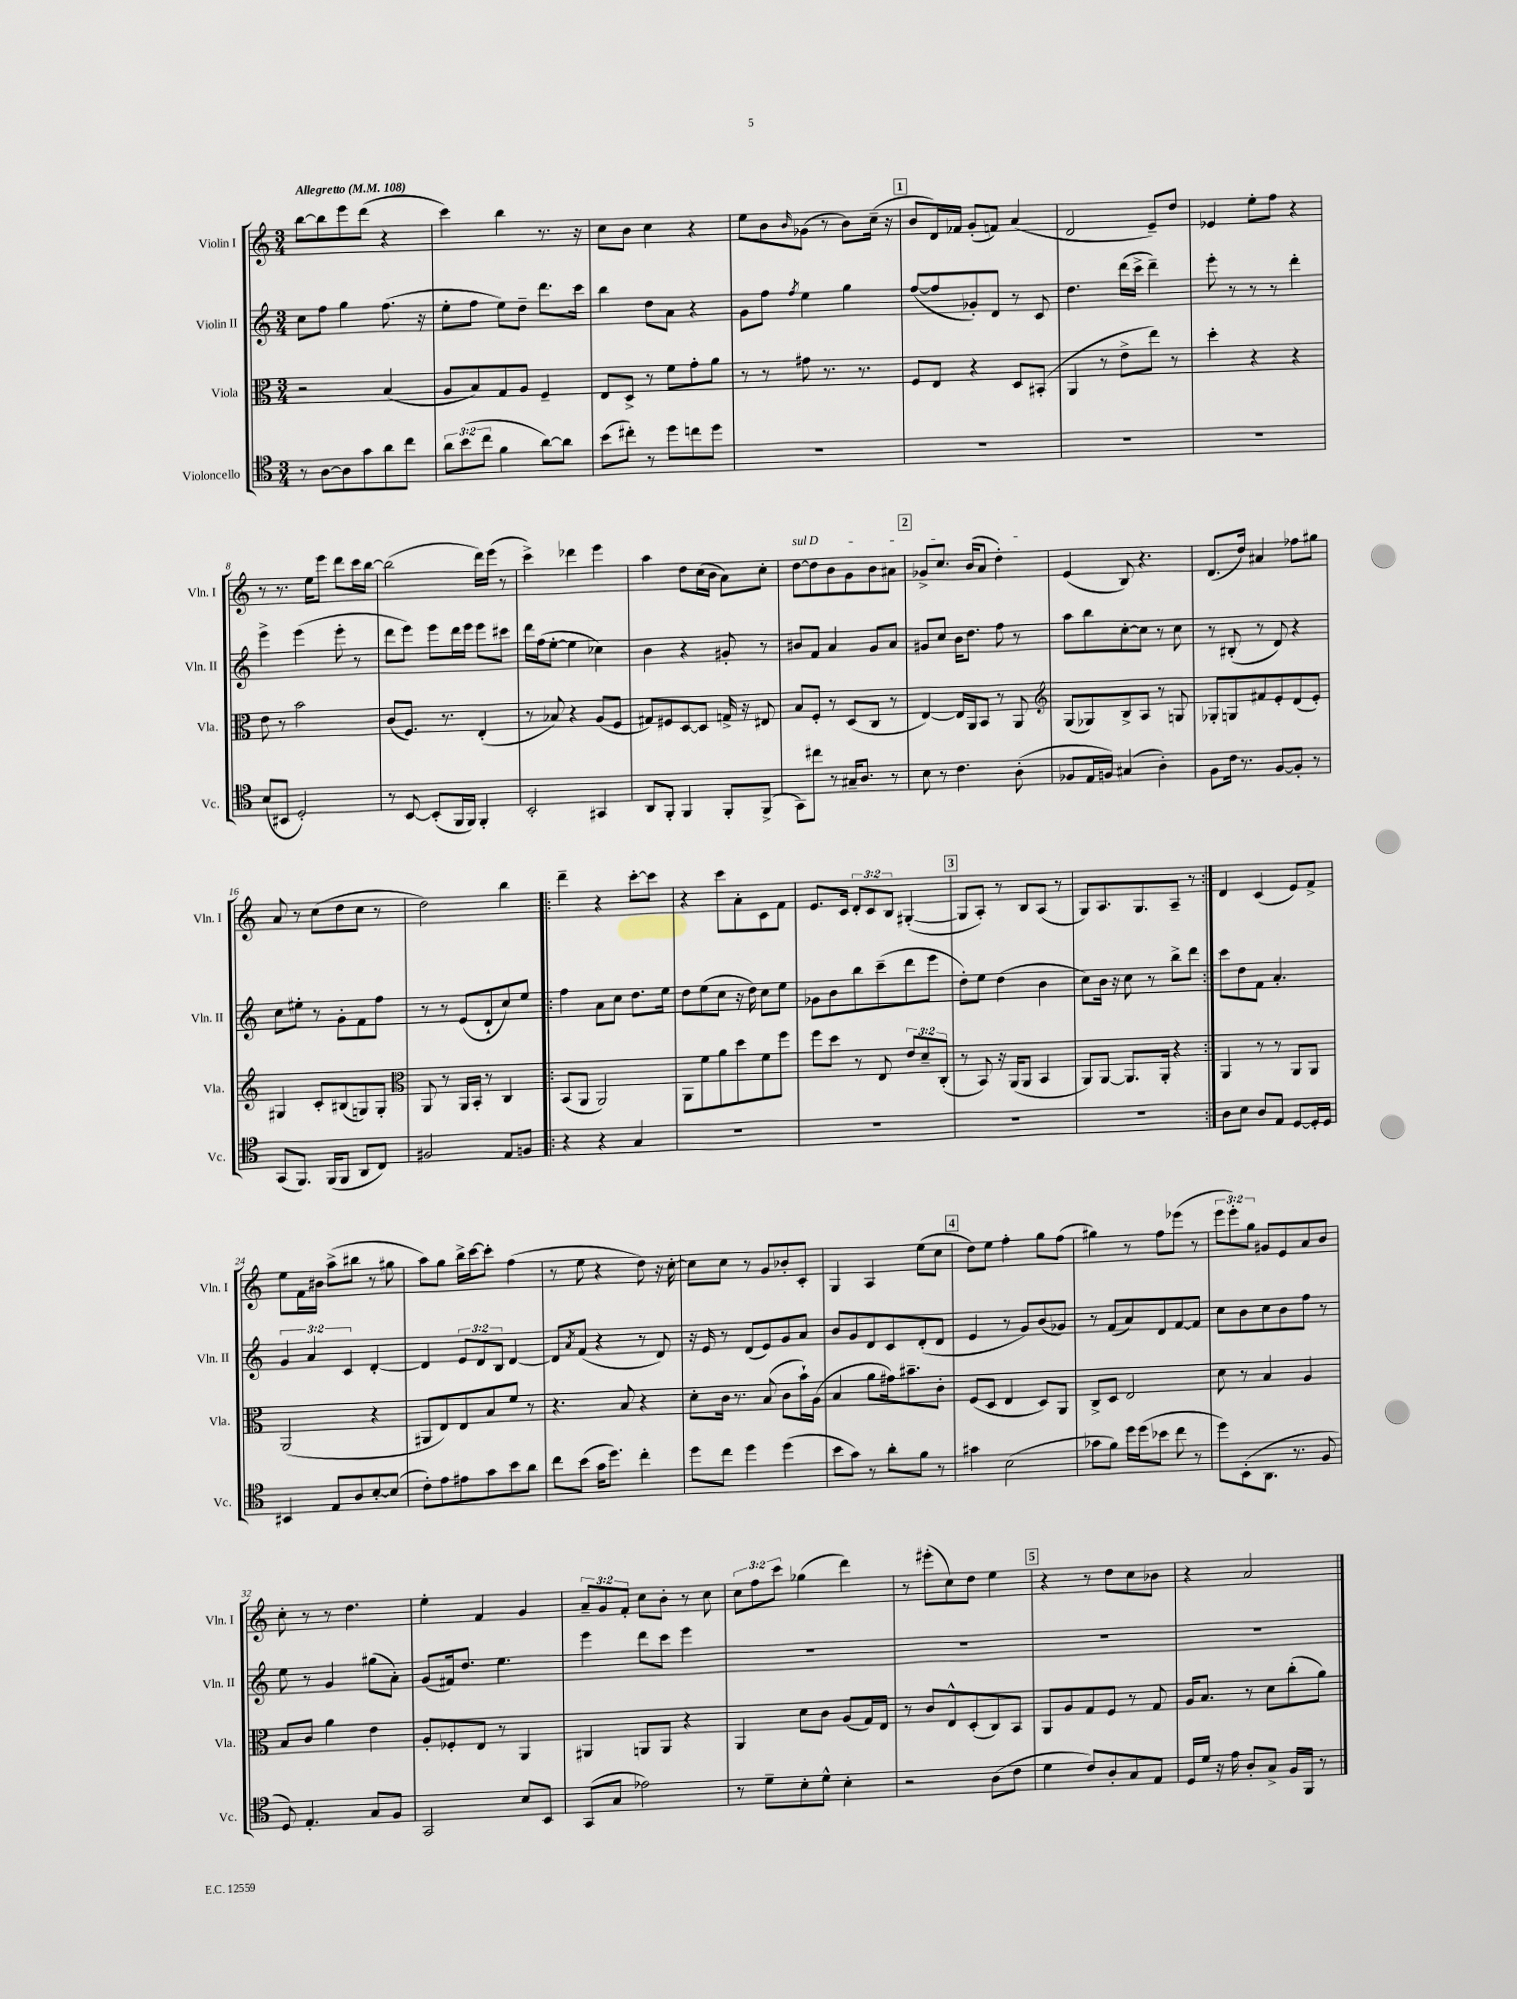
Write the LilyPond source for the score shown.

<<
\new StaffGroup <<
\new Staff = "s0" \with { instrumentName = "Violin I" shortInstrumentName = "Vln. I" } {
    \clef treble \key c \major \numericTimeSignature \time 3/4 \override Staff.TupletNumber.text = #tuplet-number::calc-fraction-text \tempo "Allegretto" 4 = 108
    b''8~ b''8 e'''8 d'''8( r4 |
    c'''4) b''4 r8. r16 |
    c''8 b'8 c''4 r4 |
    e''8 b'8 \grace { b'16 } ges'8( r8 b'8) c''16--( r16 |
    \mark \markup { \box "1" } b'8 d'16) fes'16 g'8-.( f'8) a'4( |
    d'2 e'8--) d''8 |
    ees'4 e''8-. f''8 r4 |
    r8 r8. e''16 e'''8 d'''8 c'''16 b''16~ |
    b''2( d'''16) e'''16( r8 |
    c'''4->) des'''4 e'''4 |
    a''4 d''8 c''16( b'16 a'8) c''8-. |
    \once \override TextSpanner.bound-details.left.text = \markup { \italic "sul D" } d''8~\startTextSpan d''8 b'8 g'8 b'8 ais'8 |
    \mark \markup { \box "2" } ges'8-> c''8. b'16( a'8 d''4-.\stopTextSpan) |
    e'4( b8) r4. |
    d'8.( d''16) ais'4 fes''8 gis''8 |
    a'8 r8 c''8( d''8 c''8 r8 |
    d''2) b''4 |
    \repeat volta 2 { d'''4-- r4 c'''8~-. c'''8 |
    r4 c'''8 a'8-. c'8 f'8 |
    e'8. c'16 \tuplet 3/2 { d'8-. c'8 b8 } gis4~-.( |
    \mark \markup { \box "3" } gis8 a8-.) r8 b8 a8( r8 |
    g8) a8. g8. a8-- r8 | }
    d'4 c'4( e'8) f'8-> |
    e''8 f'16 bis'16 a''8->( bis''8 r8 gis''8 |
    a''8) g''8 b''16-> c'''16~ c'''8-. f''4( |
    r8 e''8 r4 d''8) r16 c''16~-. |
    c''8 c''8 r8 g'8 bes'8-. c'8-. |
    g4 a4 e''8( c''8 |
    \mark \markup { \box "4" } d''8) e''8 f''4-. g''8 f''8( |
    gis''4) r8 f''8 ees'''8( r8 |
    \tuplet 3/2 { e'''8 e'''8-.) g''8 } gis'8 e'8 a'8 b'8 |
    c''8-. r8 r8 d''4. |
    e''4-. f'4 g'4 |
    \tuplet 3/2 { a'8-- g'8 f'8-. } c''8 b'8-. r8 c''8 |
    \tuplet 3/2 { c''8 f''8 c'''8 } ges''4( d'''4) |
    r8 eis'''8-.( c''8) d''8 e''4 |
    \mark \markup { \box "5" } r4 r8 d''8 c''8 bes'8 |
    r4 a'2 \bar "|." |
}
\new Staff = "s1" \with { instrumentName = "Violin II" shortInstrumentName = "Vln. II" } {
    \clef treble \key c \major \numericTimeSignature \time 3/4 \override Staff.TupletNumber.text = #tuplet-number::calc-fraction-text
    c''8 f''8 g''4 f''8.( r16 |
    e''8-. f''8 e''8) d''8-- d'''8. c'''16 |
    b''4 d''8 a'8 r4 |
    g'8 f''8 \acciaccatura { f''8 } e''4 g''4 |
    \mark \markup { \box "1" } f''8~( f''8 ges'8-.) d'8 r8 c'8 |
    d''4. d'''16( c'''16-> d'''4--) |
    e'''8-. r8 r8 r8 d'''4-. |
    e'''4-> e'''4( e'''8-. r8 |
    d'''8 e'''8) e'''8 d'''16 e'''16 e'''8 cis'''8 |
    d'''16 f''16( e''8~-. e''4 ces''4) |
    b'4 r4 gis'8-. r8 |
    bis'8 f'8 a'4 g'8 a'8 |
    \mark \markup { \box "2" } gis'8 c''8 b'16 d''8. f''8 r8 |
    a''8 b''8 c''8~-. c''8 r8 c''8 |
    r8 bis8-.( r8 d'8) r4 |
    c''8 eis''8-. r8 g'8-. f'8 f''8 |
    r8 r8 e'8( d'8-! c''8) e''8 |
    \repeat volta 2 { f''4 a'8 c''8 d''8. e''16 |
    d''8 e''8( c''8 r16 d''16) c''8 e''8 |
    ges'8 b'8 b''8 c'''8--( d'''8 e'''8 |
    \mark \markup { \box "3" } d''8-.) e''8 d''4( b'4 |
    c''8) b'16 r16 c''8 r8 b''8-> d'''8 | }
    c'''8 d''8 f'8 a'4.-. |
    \tuplet 3/2 { g'4 a'4 c'4 } d'4~-. |
    d'4 \tuplet 3/2 { e'8 d'8 b8 } d'4~ |
    d'8 \acciaccatura { a'8 } f'8( r4 r8 d'8) |
    r16 e'16 r8 d'8( e'8) g'8 a'8 |
    b'8 g'8 d'8 c'8 d'8-.( d'8 |
    \mark \markup { \box "4" } e'4 r8 g'8) b'8( ges'8) |
    r8 f'8( a'8) d'8 f'8~ f'8 |
    c''8 b'8 c''8 b'8 f''8 r8 |
    e''8 r8 g'4 gis''8( a'8-.) |
    g'8( fis'16) d''8. e''4. |
    e'''4 d'''8 c'''8 e'''4 |
    R2. |
    R2. |
    \mark \markup { \box "5" } R2. |
    R2. \bar "|." |
}
\new Staff = "s2" \with { instrumentName = "Viola" shortInstrumentName = "Vla." } {
    \clef alto \key c \major \numericTimeSignature \time 3/4 \override Staff.TupletNumber.text = #tuplet-number::calc-fraction-text
    r2 b4( |
    a8 b8) g8 a8 f4-- |
    e8 d8-> r8 f'8 g'8-. a'8 |
    r8 r8 gis'8 r8. r8. |
    \mark \markup { \box "1" } f8 e8 r4 d8 bis,8-.( |
    a,4 r8 e'8-> e''8) r8 |
    d''4-. r4 r4 |
    e'8 r8 b'2 |
    c'8( f8.) r8. e4-.( |
    r8 bes8) r4 a8( f8 |
    gis8) fis8 d8~ d8 g16-> r16 eis8 |
    b8 f8-. r8 d8( c8 r8 |
    \mark \markup { \box "2" } e4~) e16 a,16 b,8 r8 a,8 |
    \clef treble g8( ges8) b8-> a8 r8 g8 |
    ges8-. g8 fis'8 e'8-. d'8( e'8-.) |
    gis4 c'8-. bis8( g8) g8-. |
    \clef alto a,8 r8 a,16 b,16-. r8 c4 |
    \repeat volta 2 { b,8( a,8 a,2) |
    a,8 f'8 a'8 d''8 f'8 f''8 |
    f''8 d''8 r8 e8 \tuplet 3/2 { e'8 d'8-- c8-.( } |
    \mark \markup { \box "3" } r8 b,8) r16 a,16( a,8 b,4 |
    a,8) a,8~ a,8. a,16-. r4 | }
    a,4 r8 r8 a,8 a,8 |
    a,2( r4 |
    ais,8 e8) e8 b8 f'8 r8 |
    r4. b8 r4 |
    d'8-. c'16 r8. b8( c'8 b'16-!) a16( |
    b4 a'8 gis'16) bis'8.-- c'8-. |
    \mark \markup { \box "4" } f8( d8 e4 d8) a,8 |
    c8-> d8 e2 |
    d'8 r8 b4 a4 |
    b8 c'8 a'4 e'4 |
    a8-. fes8-. e8 r8 a,4 |
    ais,4 a,8 a,8 r4 |
    a,4 d'8 c'8 a8( g16) e16 |
    r8 c'8 e8-^ d8-.( c8) b,8 |
    \mark \markup { \box "5" } a,8 a8 g8 f8 r8 g8 |
    a16 b8. r8 d'8 c''8-.( a'8) \bar "|." |
}
\new Staff = "s3" \with { instrumentName = "Violoncello" shortInstrumentName = "Vc." } {
    \clef tenor \key c \major \numericTimeSignature \time 3/4 \override Staff.TupletNumber.text = #tuplet-number::calc-fraction-text
    r8 a8~ a8 g'8 a'8 c''8 |
    \tuplet 3/2 { a'8 b'8( c''8 } f'4 a'8~) a'8 |
    b'8( cis''8-.) r8 d''8 c''8 d''8 |
    R2. |
    \mark \markup { \box "1" } R2. |
    R2. |
    R2. |
    b8( bis,8 d2-.) |
    r8 b,8~ b,8-.( f,16 f,16) f,4-. |
    b,2-. gis,4 |
    a,8 f,8-. f,4 f,8-. f,8->( |
    g,8) cis''8 r8 gis16-- a8. r8 |
    \mark \markup { \box "2" } b8 r8 c'4. a8-.( |
    fes8 e16 f16) gis4( a4-.) |
    f8 c'16 r8. f8~ f8-. r8 |
    g,8( f,8.) f,16( f,8 a,8 c8) |
    fis2 e8 f8 |
    \repeat volta 2 { r4 r4 g4 |
    R2. |
    R2. |
    \mark \markup { \box "3" } R2. |
    R2. | }
    a8 b8 a8 e8 d8~ d16-. d16 |
    bis,4 e8 a8 b8~-. b8( |
    c'8-.) e'8 eis'8 g'8 b'8 a'8 |
    c''8 b'8( g'16 d''8.) c''4-. |
    d''8 c''8 d''4 d''4( |
    b'8 g'8) r8 a'8-. f'8 r8 |
    \mark \markup { \box "4" } gis'4 b2( |
    ges'8 f'8) d''16 d''16( bes'8 c''8 r8 |
    d''8) b,8-.( a,8. r8. f8 |
    d8) e4.-. g8 f8 |
    g,2 b8 b,8 |
    g,8( g8 ees'2) |
    r8 d'8-- b8-. d'8-^ b4-. |
    r2 a8( c'8 |
    \mark \markup { \box "5" } d'4 c'8) a8-. g8 e8 |
    d16 d'16 r16 e'16 a8-. g8-> f16 f,16 r8 \bar "|." |
}
>>
>>
